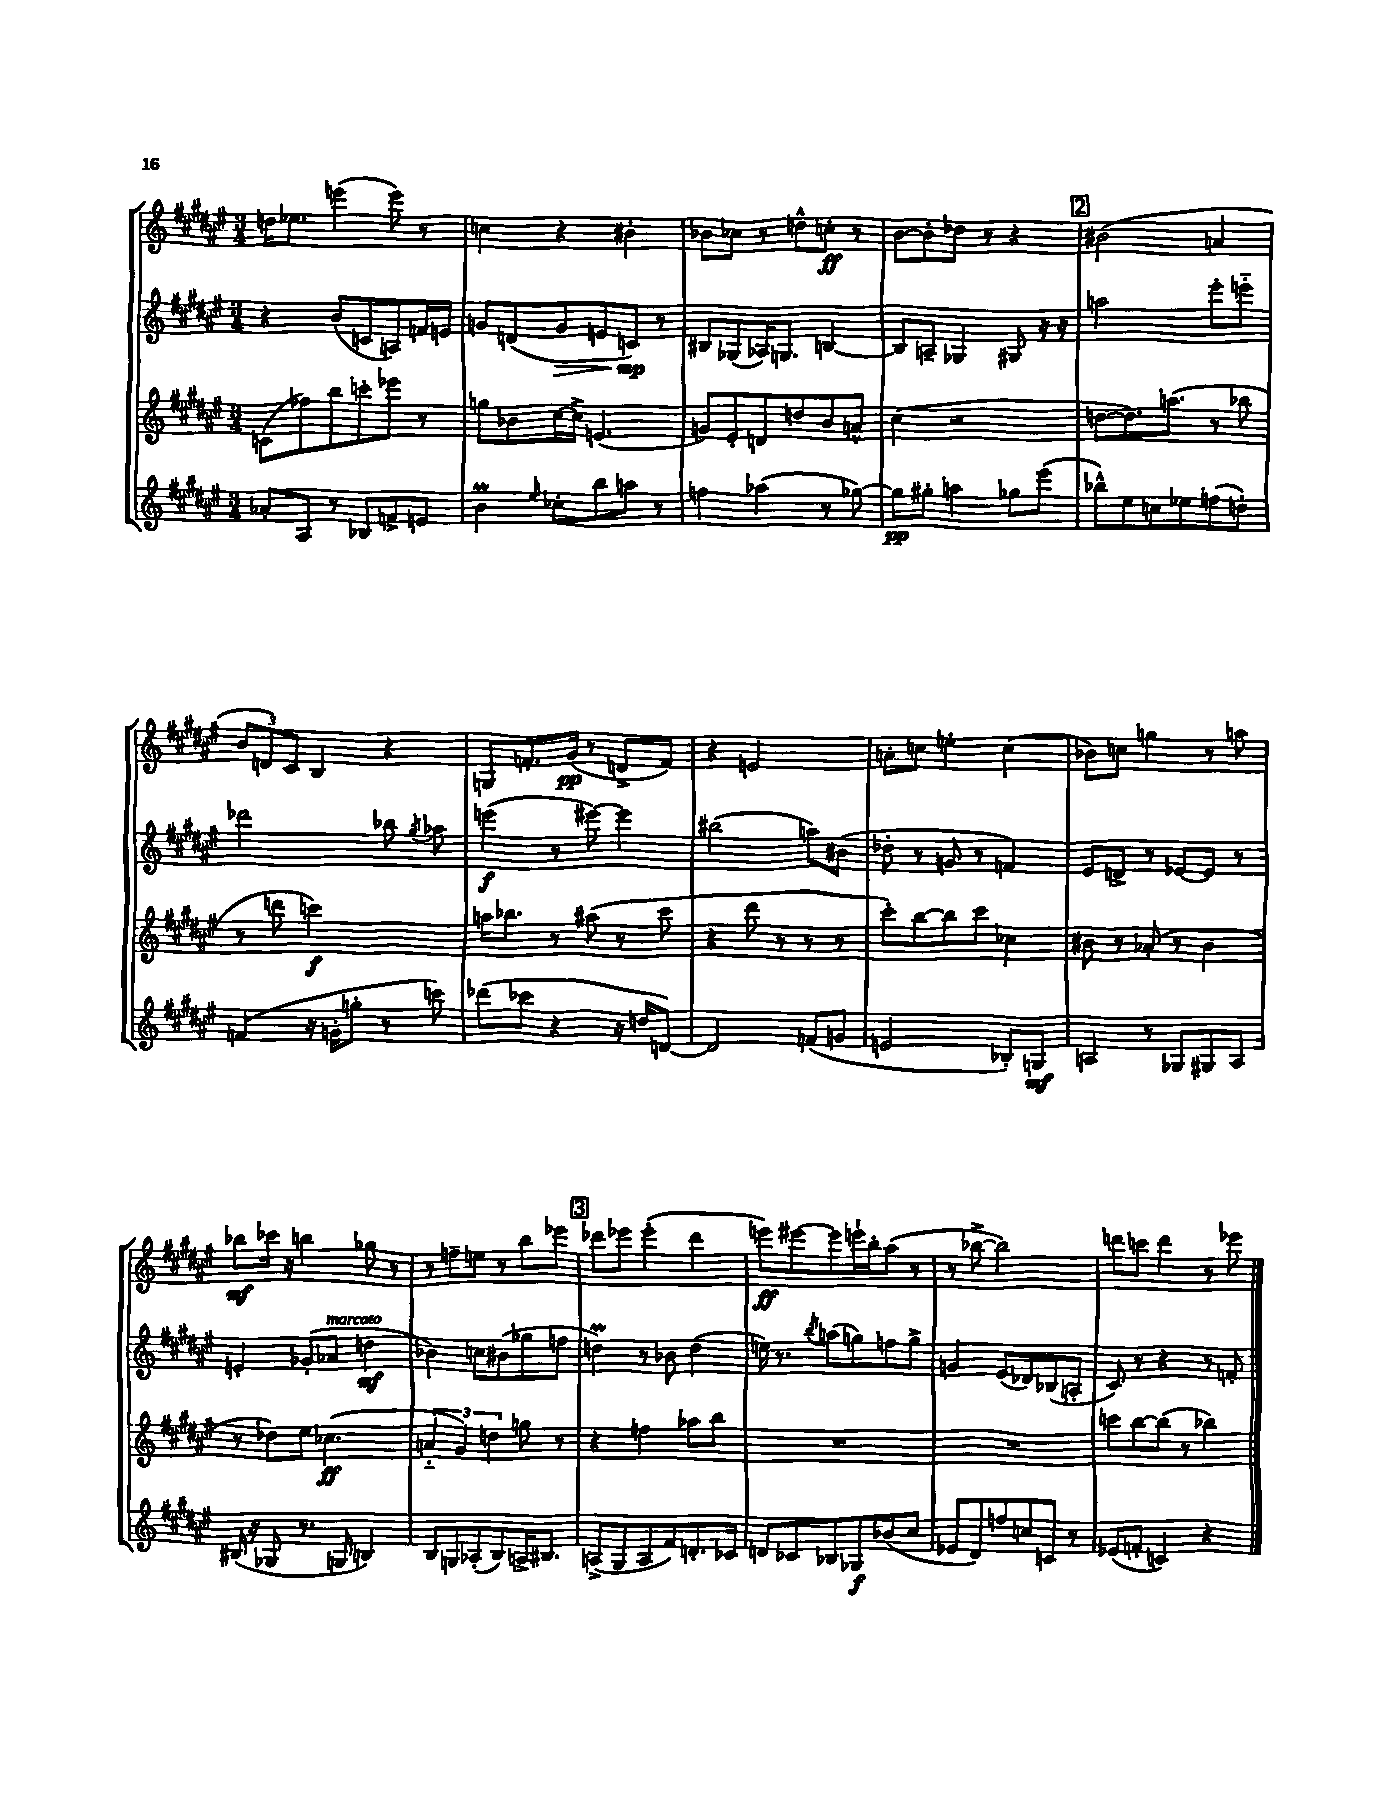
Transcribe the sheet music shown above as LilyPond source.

<<
\new StaffGroup <<
\new Staff = "s0" {
    \clef treble \key fis \major \numericTimeSignature \time 3/4
    \autoBeamOff d''16[ ees''8.] e'''4( e'''8) r8 |
    c''4 r4 bis'4-. |
    bes'8[ ces''8] r8 d''8[-^ c''8]-.\ff r8 |
    b'8[~ b'8-. des''8] r8 r4 |
    \mark \markup { \box "2" } bis'2( a'4 |
    \tuplet 3/2 { b'8[ d'8) cis'8] } b4 r4 |
    g8[ f'8.-. gis'16]\pp( r8 d'8[-> f'8]) |
    r4 e'2 |
    a'8[-. c''8] e''4-. c''4( |
    bes'8[) c''8] g''4 r8 a''8 |
    bes''8[\mf ces'''16] r16 b''4 ges''8 r8 |
    r8 f''8[-- e''8] r8 b''8[ ees'''8] |
    \mark \markup { \box "3" } des'''8[ ees'''8] ees'''4-.( des'''4 |
    e'''8[\ff) eis'''8~ eis'''8 e'''16-! b''16-. ais''8]( r8 |
    r8 bes''8~-> bes''2) |
    d'''8[ c'''8] d'''4 r8 ees'''8 \bar "|." |
}
\new Staff = "s1" {
    \clef treble \key fis \major \numericTimeSignature \time 3/4
    \autoBeamOff r4 b'8[( c'8 a8) f'16 e'16] |
    g'8[ d'8( g'8\> e'8 c'8]\mp\!) r8 |
    bis8[ ges8( aes16) g8.] b4~ |
    b8[ a8]-- ges4 gis8 r16 r16 |
    \mark \markup { \box "2" } a''2 eis'''8[-. e'''8]-_ |
    des'''2 bes''8 \acciaccatura { gis''8 } aes''8 |
    e'''4\f( r8 eis'''8~) eis'''4 |
    bis''2( a''8[) bis'8]( |
    des''8-. r8 g'8 r8 f'4) |
    eis'8[ d'8]-> r8 ees'8[~ ees'8] r8 |
    e'4-. ges'8[-.( aes'8]^\markup { \italic "marcato" } d''4\mf |
    bes'4) c''8[ bis'8( ges''8 f''8] |
    \mark \markup { \box "3" } d''4\prall) r8 bes'8 d''4( |
    e''16) r8. \acciaccatura { b''8 } a''8[( g''8) f''8 g''8]-> |
    g'4 eis'8[( des'8) bes8( a8]-. |
    cis'8) r8 r4 r8 f'8-. \bar "|." |
}
\new Staff = "s2" {
    \clef treble \key fis \major \numericTimeSignature \time 3/4
    \autoBeamOff c'8[( fes''8) b''8 c'''8-. ees'''8] r8 |
    g''8[ bes'8 cis''16~ cis''16]-> e'4.( |
    g'8[) eis'8-. d'8 d''8 b'8 a'8]-^ |
    cis''4( r2 |
    \mark \markup { \box "2" } d''8[~ d''8.) a''8.]( r8 bes''8 |
    r8 d'''8 c'''2\f) |
    a''16[ bes''8.] r8 ais''8( r8 cis'''8 |
    r4 dis'''8 r8 r8 r8 |
    cis'''8[-.) b''8~ b''8 cis'''8] ces''4 |
    bis'8 r8 aes'8-.( r8 bis'4 |
    r8 des''8[) eis''8] ces''4.\ff( |
    \tuplet 3/2 { a'4-_ gis'4) d''4 } g''8 r8 |
    \mark \markup { \box "3" } r4 f''4 aes''8[ b''8] |
    R2. |
    R2. |
    c'''8[ b''8~ b''8]( r8 bes''4) \bar "|." |
}
\new Staff = "s3" {
    \clef treble \key fis \major \numericTimeSignature \time 3/4
    \autoBeamOff aes'8[-. ais8] r8 bes8[ f'8-> e'8] |
    b'4\prall \grace { eis''16 } ces''8[-. b''8 a''8] r8 |
    f''4 aes''4( r8 ges''8~) |
    ges''8[\pp gis''8]-. a''4 ges''8[ eis'''8]( |
    \mark \markup { \box "2" } bes''8[-^) eis''8 c''8 ees''8 f''8( d''8]-.) |
    f'4( r16 g'16[-. g''8]-. r8 c'''8) |
    des'''8[( ces'''8] r4 r16 d''16[ d'8]~) |
    d'2 f'8[( g'8] |
    e'2 bes8[-.) g8]\mf |
    a4 r8 ges8[ gis8 a8] |
    bis16( r16 ges8 r8. g16 b4) |
    b8[ g8 aes8-.( b8) a16-> bis8.] |
    \mark \markup { \box "3" } a8[->( gis8 a8 fis'8) d'8.-. ces'16] |
    d'8[ ces'8 bes8 ges8\f bes'8( cis''8] |
    ees'8[ dis'8) f''8 c''8 c'8] r8 |
    ees'8[( f'8]-. c'4) r4 \bar "|." |
}
>>
>>
\layout { \context { \Score \remove "Bar_number_engraver" } }
